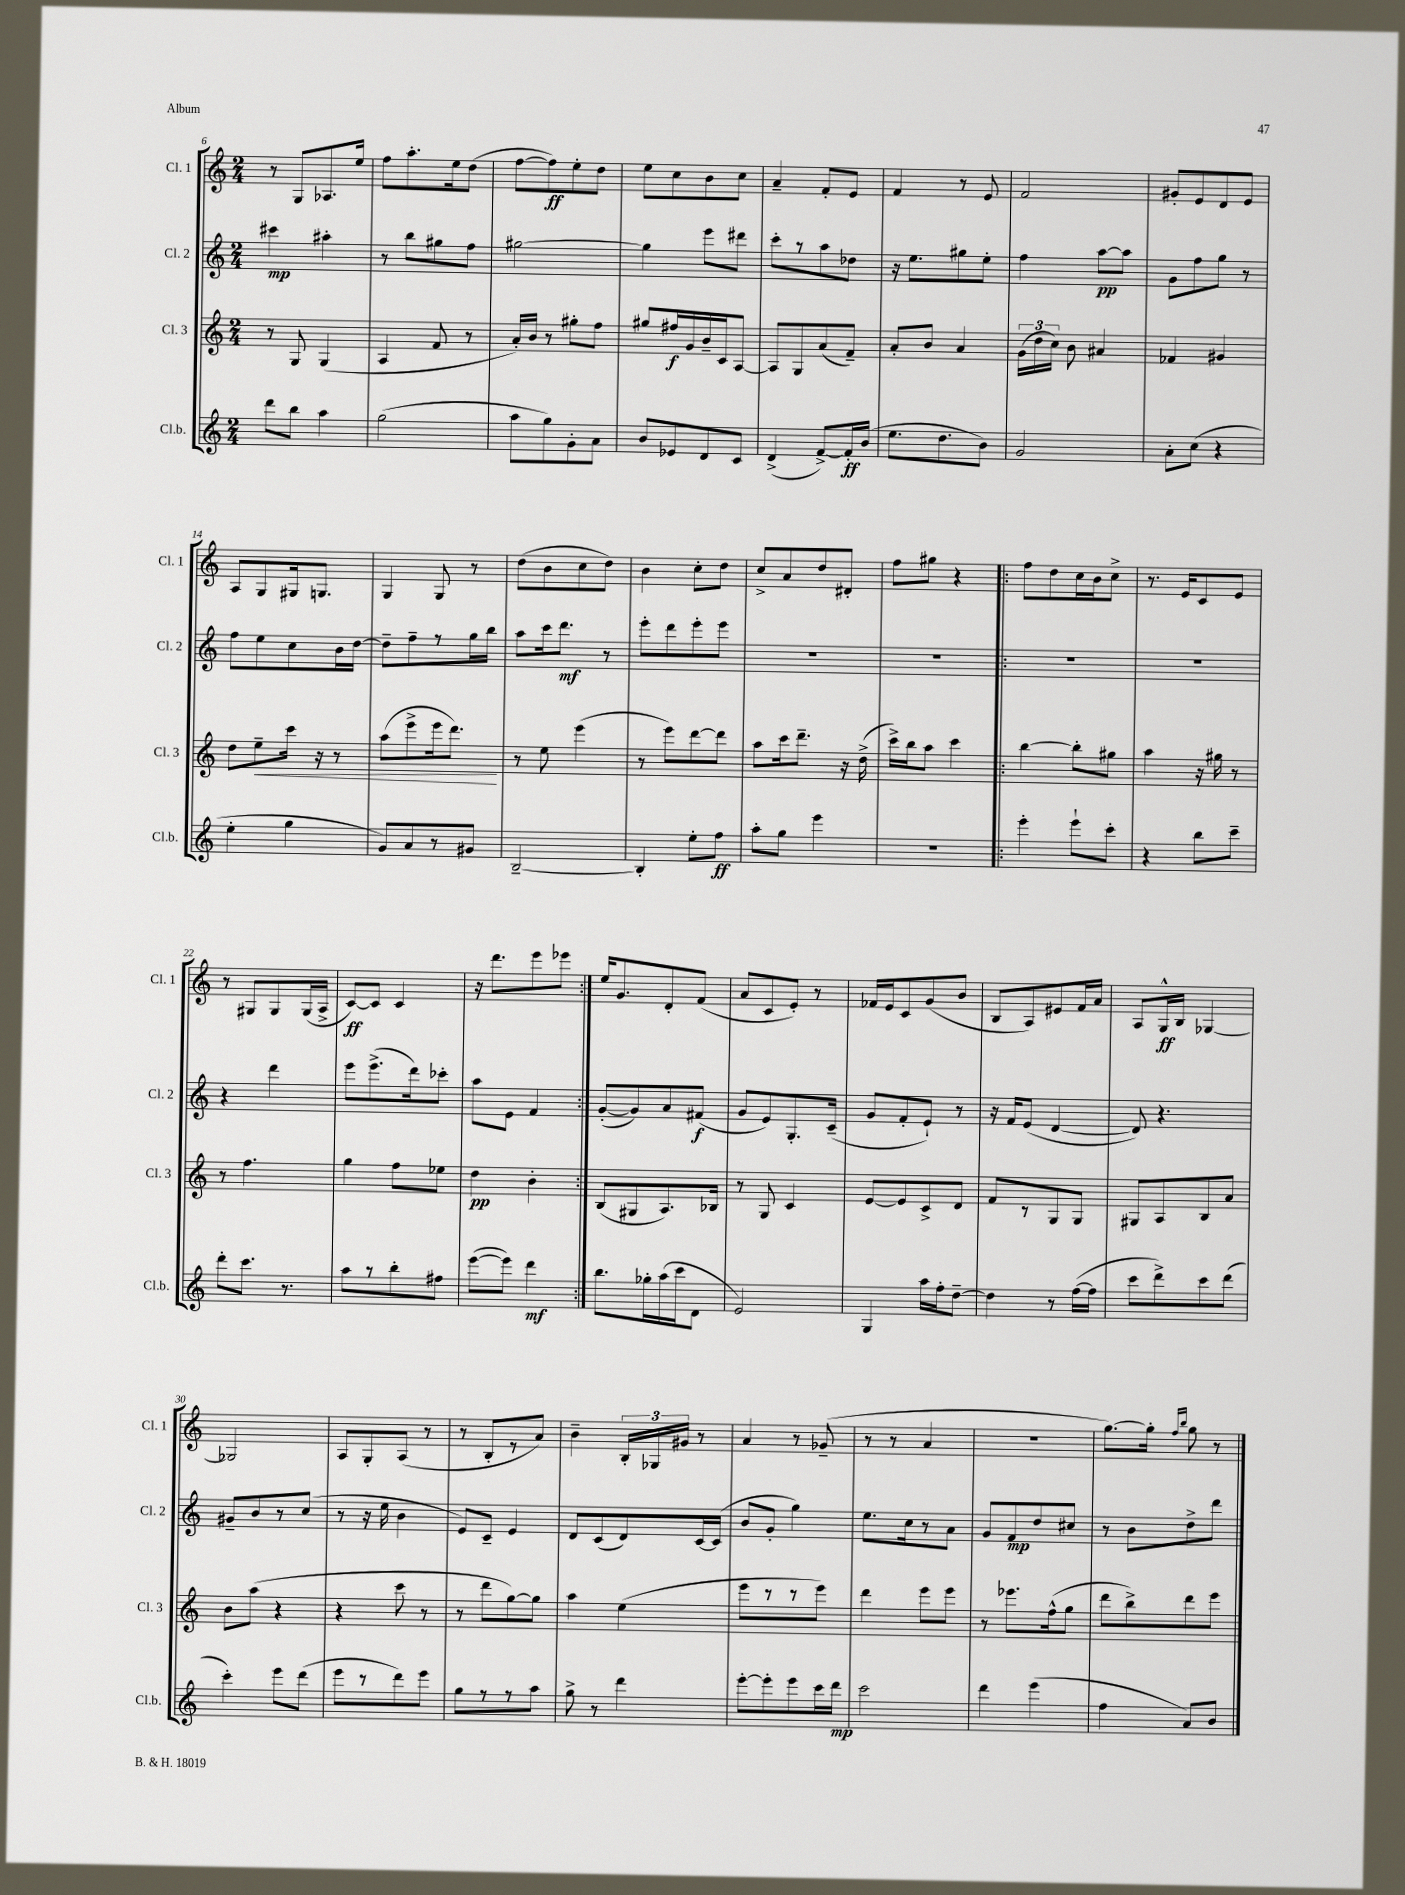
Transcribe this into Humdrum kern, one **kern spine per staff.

**kern	**kern	**kern	**kern
*staff4	*staff3	*staff2	*staff1
*clefG2	*clefG2	*clefG2	*clefG2
*k[]	*k[]	*k[]	*k[]
*M2/4	*M2/4	*M2/4	*M2/4
8ddd	8r	4ccc#	8r
8bb	8G	.	8G
4aa	(4G	4aa#'	8.A-
.	.	.	16ee
=	=	=	=
(2gg	4A	8r	8ff
.	.	8bb	8.aa'
.	8f	8gg#	.
.	.	.	16ee
.	8r	8ff	(8dd
=	=	=	=
8aa	16a')	[2gg#	[8ff
.	16b	.	.
8gg)	8r	.	8ff])
8g'	8gg#'	.	8ee'
8a	8ff	.	8dd
=	=	=	=
8b	8gg#	4gg#]	8ee
8e-	16ff#	.	8cc
.	16g	.	.
8d	16b~	8eee	8b
.	16c	.	.
8c	[8A	8ddd#	8cc
=	=	=	=
(4d^	8A]	8ccc'	4a~
.	8G	8r	.
[8f^)	(8a	8aa	8f'
16f']	8f~)	8dd-	8e
(16b	.	.	.
=	=	=	=
8.ee	8a'	16r	4f
.	.	8.ee	.
.	8b	.	.
8.dd	.	.	.
.	4a	8gg#	8r
8b)	.	8ee'	8e
=	=	=	=
2g	(24g	4ff	2f
.	24dd	.	.
.	24cc)	.	.
.	8b	.	.
.	4a#	[8aa	.
.	.	8aa]	.
=	=	=	=
8a'	4f-	8g	8g#'
(8cc	.	8ff	8e
4r	4g#	8gg	8d
.	.	8r	8e
=	=	=	=
4ee'	8dd	8ff	8A
.	8ee~	8ee	8G
4gg	16ccc	8cc	16G#
.	16r	.	8.G
.	8r	16b	.
.	.	[16dd	.
=	=	=	=
8g)	(8aa	8dd~]	4G
8a	8eee^	8ff~	.
8r	16eee	8r	8G
.	8.ddd)	.	.
8g#	.	16gg	8r
.	.	16bb	.
=	=	=	=
[2B~	8r	8aa	(8dd
.	8ee	16ccc	8b
.	.	8.ddd	.
.	(4eee	.	8cc
.	.	8r	8dd)
=	=	=	=
4B']	8r	8eee'	4b
.	8eee)	8ddd	.
8ee'	[8ddd	8eee'	8cc'
8ff	8ddd]	8eee	8dd
=	=	=	=
8aa'	8aa	2r	8cc^
8gg	16ccc	.	8a
.	8.ddd~	.	.
4eee	.	.	8dd
.	16r	.	8d#'
.	(16dd^	.	.
=	=	=	=
2r	16ccc^)	2r	8ff
.	16bb	.	.
.	8aa	.	8gg#
.	4ccc	.	4r
=!|:	=!|:	=!|:	=!|:
4eee'	[4bb	2r	8ff
.	.	.	8dd
8eee`	8bb']	.	16cc
.	.	.	16b
8ccc'	8gg#	.	8cc^
=	=	=	=
4r	4aa	2r	8.r
.	.	.	16e
8bb	16r	.	8c
.	16gg#	.	.
8ccc~	8r	.	8e
=	=	=	=
8ddd'	8r	4r	8r
8.ccc	4.ff	.	8G#
.	.	4ddd	8G#
8.r	.	.	.
.	.	.	(16G#
.	.	.	16A^
=	=	=	=
8aa	4gg	8eee	[8c)
8r	.	(8.eee^	8c]
8bb'	8ff	.	4c
.	.	16ddd)	.
8ff#	8ee-	8ccc-'	.
=	=	=	=
([8eee	4dd	8aa	16r
.	.	.	8.ddd
8eee])	.	8e	.
4ddd	4b'	4f	8eee
.	.	.	8eee-
=:|!	=:|!	=:|!	=:|!
8.bb	(8B	([8g'	16ee
.	.	.	8.g
.	8G#	8g])	.
16gg-'	.	.	.
(16aa	8.A)	8a	8d'
16ccc	.	.	.
8d	.	(8f#	(8f
.	16B-	.	.
=	=	=	=
2e)	8r	8g	8a
.	8G	8e)	8c
.	4c	8.G'	8e')
.	.	.	8r
.	.	(16c~	.
=	=	=	=
4G	[8e	8g	16f-
.	.	.	16e
.	8e]	8f'	8c
16aa	8c^	8e`)	(8g
16ff'	.	.	.
[8dd~	8d	8r	8b
=	=	=	=
4dd]	8f	16r	8B
.	.	16f	.
.	8r	(8e	8A)
8r	8G	[4d	8e#
([16ff	8G	.	16f
16ff]	.	.	16a
=	=	=	=
8ccc	8G#	8d])	8A
8ddd^)	8A	4.r	16G^^
.	.	.	16B
8ccc	8B	.	[4G-
(8ddd	8a	.	.
=	=	=	=
4ccc')	8b	8g#~	2G-]
.	(8aa	8b	.
8eee	4r	8r	.
(8ddd	.	(8cc	.
=	=	=	=
8eee	4r	8r	8A
8r	.	16r	8G'
.	.	16ee	.
8ddd)	8ccc	4b	(8A
8eee	8r	.	8r
=	=	=	=
8gg	8r	8e)	8r
8r	8ddd	8c~	8B'
8r	[8gg)	4e	8r
8aa	8gg]	.	8a)
=	=	=	=
8gg^	4aa	8d	4b~
8r	.	(8c	.
4ddd	(4ee	8d)	24B'
.	.	.	24G-
.	.	.	24g#
.	.	[16c	8r
.	.	(16c]	.
=	=	=	=
[8eee'	8eee	8b	4a
8eee']	8r	8g'	.
8eee	8r	4gg)	8r
16ccc	8eee)	.	(8g-~
16ddd	.	.	.
=	=	=	=
2ccc	4ddd	8.ee	8r
.	.	.	8r
.	.	16cc	.
.	8eee	8r	4a
.	8eee	8a	.
=	=	=	=
4ddd	8r	8g	2r
.	8.eee-	8f	.
(4eee	.	8dd	.
.	(16ff^^	.	.
.	8gg	8cc#	.
=	=	=	=
4ff	8ddd	8r	[8.gg)
.	8bb^)	8b	.
.	.	.	16gg']
.	.	.	16qqff
.	.	.	16qqbb
8a)	8ddd	8dd^	8gg
8b	8eee	8ddd	8r
==	==	==	==
*-	*-	*-	*-
